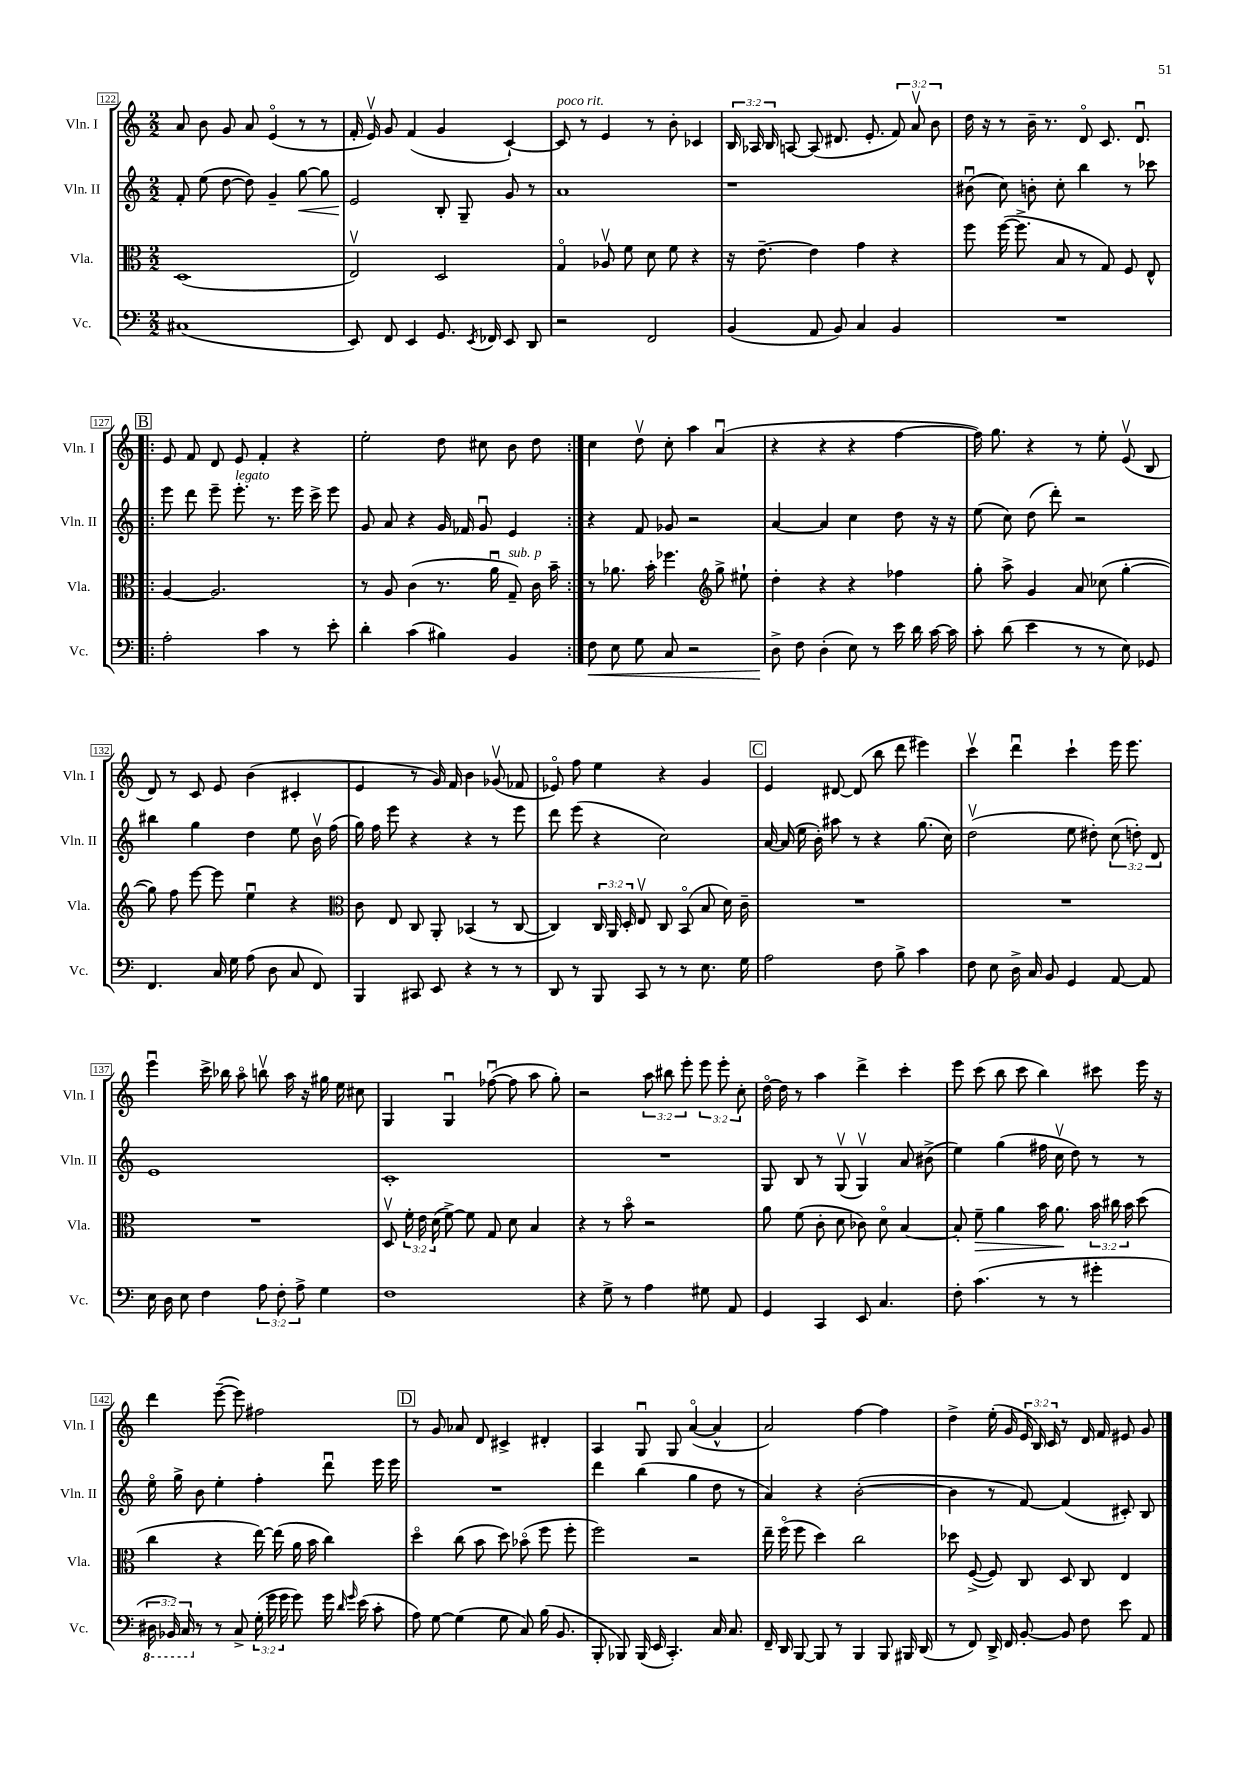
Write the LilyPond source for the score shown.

<<
\new StaffGroup <<
\new Staff = "s0" \with { instrumentName = "Vln. I" shortInstrumentName = "Vln. I" } {
    \clef treble \key c \major \numericTimeSignature \time 2/2 \override Staff.TupletNumber.text = #tuplet-number::calc-fraction-text
    \autoBeamOff a'8 b'8 g'8 a'8 e'4\flageolet( r8 r8 |
    f'16-. e'16\upbow) g'8 f'4( g'4 c'4~-!) |
    c'8^\markup { \italic "poco rit." } r8 e'4 r8 b'8-. ces'4 |
    \tuplet 3/2 { b16 aes16 b16 } a8~ a8( dis'8. e'8.-. \tuplet 3/2 { f'8) a'8\upbow b'8 } |
    d''16 r16 r8 b'16-- r8. d'8\flageolet c'8. d'8.\downbow |
    \repeat volta 2 { \mark \markup { \box "B" } e'8 f'8 d'8 e'8 f'4-. r4 |
    e''2-. d''8 cis''8 b'8 d''8 | }
    c''4 d''8\upbow c''8-. a''4 a'4\downbow( |
    r4 r4 r4 f''4~ |
    f''16) g''8. r4 r8 e''8-. e'8\upbow( b8 |
    d'8) r8 c'8 e'8 b'4( cis'4-. |
    e'4 r8 g'16) f'16 b'4 ges'8\upbow( fes'8 |
    ees'8\flageolet) f''8 e''4 r4 g'4 |
    \mark \markup { \box "C" } e'4 dis'8~ dis'8( b''8 d'''8 eis'''4) |
    c'''4\upbow d'''4\downbow c'''4-! e'''16 e'''8. |
    e'''4\downbow c'''16-> bes''16 a''8\flageolet b''8\upbow a''16 r16 gis''16 e''16 cis''8 |
    g4 g4\downbow fes''8~\downbow( fes''8 a''8 g''8-.) |
    r2 \tuplet 3/2 { a''8 bis''8 e'''8-. } \tuplet 3/2 { e'''8 e'''8-. c''8-. } |
    d''16~\flageolet d''16 r8 a''4 d'''4-> c'''4-. |
    e'''8 c'''8( b''8 c'''8 b''4) cis'''8 e'''16 r16 |
    d'''4 e'''8~--( e'''8) fis''2 |
    \mark \markup { \box "D" } r8 g'8 aes'8 d'8 cis'4-> dis'4-. |
    a4 g8\downbow g8 a'4~\flageolet( a'4-^ |
    a'2) f''4~ f''4 |
    d''4-> e''16-.( g'16 \tuplet 3/2 { e'16 b16) c'16 } r8 d'16 f'16 eis'8 g'8 \bar "|." |
}
\new Staff = "s1" \with { instrumentName = "Vln. II" shortInstrumentName = "Vln. II" } {
    \clef treble \key c \major \numericTimeSignature \time 2/2 \override Staff.TupletNumber.text = #tuplet-number::calc-fraction-text
    \autoBeamOff f'8-. e''8( d''8~ d''8) g'4-- g''8~\< g''8 |
    e'2\! b8-. g8-- g'8 r8 |
    a'1 |
    r1 |
    bis'8\downbow( c''8) b'8-. c''8-. b''4 r8 ces'''8 |
    \repeat volta 2 { \mark \markup { \box "B" } e'''8 d'''8 e'''8-- e'''8.-.^\markup { \italic "legato" } r8. e'''16 c'''16-> e'''8 |
    g'8 a'8 r4 g'16 fes'16 g'8\downbow e'4 | }
    r4 f'8 ges'8 r2 |
    a'4~ a'4 c''4 d''8 r16 r16 |
    e''8( c''8) d''8( d'''8-.) r2 |
    bis''4 g''4 d''4 e''8 b'16\upbow f''16( |
    g''16) f''16 e'''8 r4 r4 r8 e'''8 |
    d'''8 e'''8( r4 c''2) |
    \mark \markup { \box "C" } a'16~ a'16( e''16 b'16-.) ais''8 r8 r4 g''8.( c''16) |
    d''2\upbow( e''8 dis''8-.) \tuplet 3/2 { c''8( d''8-.) d'8 } |
    e'1 |
    c'1-. |
    R1 |
    g8 b8 r8 g8\upbow( g4\upbow) a'8 bis'8->( |
    e''4) g''4( fis''16 c''16\upbow d''8) r8 r8 |
    e''16\flageolet g''16-> b'8 e''4-. f''4-. d'''8\downbow e'''16 e'''16 |
    \mark \markup { \box "D" } R1 |
    d'''4 b''4( g''4 d''8 r8 |
    a'4) r4 b'2~-.( |
    b'4 r8 f'8~) f'4( cis'8-.) b8 \bar "|." |
}
\new Staff = "s2" \with { instrumentName = "Vla." shortInstrumentName = "Vla." } {
    \clef alto \key c \major \numericTimeSignature \time 2/2 \override Staff.TupletNumber.text = #tuplet-number::calc-fraction-text
    \autoBeamOff d1( |
    e2\upbow) d2 |
    g4\flageolet aes8\upbow f'8 d'8 f'8 r4 |
    r16 e'8.~-- e'4 g'4 r4 |
    f''8 f''16~( f''8.-> b8 r8 g8) f8 e8-^ |
    \repeat volta 2 { \mark \markup { \box "B" } a4~ a2. |
    r8 a8 c'4( r8. a'16\downbow g8--^\markup { \italic "sub. p" }) c'16 b'16-- | }
    r8 aes'8. b'16-. fes''4. \clef treble g''8-> eis''8-! |
    d''4-. r4 r4 fes''4 |
    g''8-. a''8-> g'4 a'8 ces''8( g''4~-. |
    g''8) f''8 e'''8~ e'''8 e''4\downbow r4 |
    \clef alto c'8 e8 c8 a,8-. bes,4( r8 c8~ |
    c4) \tuplet 3/2 { c16 a,16 d16-. } e8\upbow c8 b,8\flageolet( b8 d'16) c'16-- |
    \mark \markup { \box "C" } R1 |
    R1 |
    R1 |
    d8\upbow \tuplet 3/2 { f'16-. e'16 d'16( } f'8~->) f'8 g8 d'8 b4 |
    r4 r8 b'8\flageolet r2 |
    a'8 f'8( c'8-. d'8 ces'8) d'8\flageolet b4~ |
    b8-. f'8--\> a'4 b'16 a'8.\! \tuplet 3/2 { b'16 cis''16 b'16 } d''8( |
    c''4 r4 e''16~) e''16( a'16 b'16 c''4) |
    \mark \markup { \box "D" } d''4\flageolet c''8( b'8 d''8) bes'8\flageolet( f''8 f''8-. |
    f''2) r2 |
    e''16-- f''16\flageolet( f''8 d''4) c''2 |
    des''8 f8~->( f8) c8 d8 c8 e4 \bar "|." |
}
\new Staff = "s3" \with { instrumentName = "Vc." shortInstrumentName = "Vc." } {
    \clef bass \key c \major \numericTimeSignature \time 2/2 \override Staff.TupletNumber.text = #tuplet-number::calc-fraction-text
    \autoBeamOff cis1( |
    e,8) f,8 e,4 g,8. \acciaccatura { e,8 } fes,16 e,8 d,8 |
    r2 f,2 |
    b,4( a,8 b,8) c4 b,4 |
    R1 |
    \repeat volta 2 { \mark \markup { \box "B" } a2-. c'4 r8 e'8-. |
    d'4-. c'4( bis4) b,4 | }
    f8\< e8 g8 c8 r2 |
    d8->\! f8 d4-.( e8) r8 e'16 d'16 c'16~ c'16 |
    c'8-. d'8( e'4 r8 r8 e8) ges,8 |
    f,4. c16 g16 a8( d8 c8 f,8) |
    b,,4 cis,8 e,8 r4 r8 r8 |
    d,8 r8 b,,8 c,8 r8 r8 e8. g16 |
    \mark \markup { \box "C" } a2 f8 b8-> c'4 |
    f8 e8 d16-> c16 b,8 g,4 a,8~ a,8 |
    e16 d16 e8 f4 \tuplet 3/2 { a8 f8-. a8-> } g4 |
    f1 |
    r4 g8-> r8 a4 gis8 a,8 |
    g,4 c,4 e,8 c4. |
    f8-. c'4.( r8 r8 gis'4-. |
    \tuplet 3/2 { \ottava #-1 dis,16 bes,,16) c,16 \ottava #0 } r8 r8 c8-> \tuplet 3/2 { g16-.( g'16 g'16 } g'8) g'16 \grace { d'16 g'16 } e'16( c'8-. |
    \mark \markup { \box "D" } a8) g8~ g4( g8 c8) b16( b,8. |
    b,,8-. bes,,8) bes,,16( e,16 c,4.-.) c16 c8. |
    f,16-- d,16 b,,8~ b,,8 r8 b,,4 b,,8 bis,,16 d,16( |
    r8 f,8) d,16-> f,16 b,8~-. b,8 f8 e'8 a,8 \bar "|." |
}
>>
>>
\layout { \context { \Score currentBarNumber = #122 \override BarNumber.stencil = #(make-stencil-boxer 0.1 0.3 ly:text-interface::print) } }
